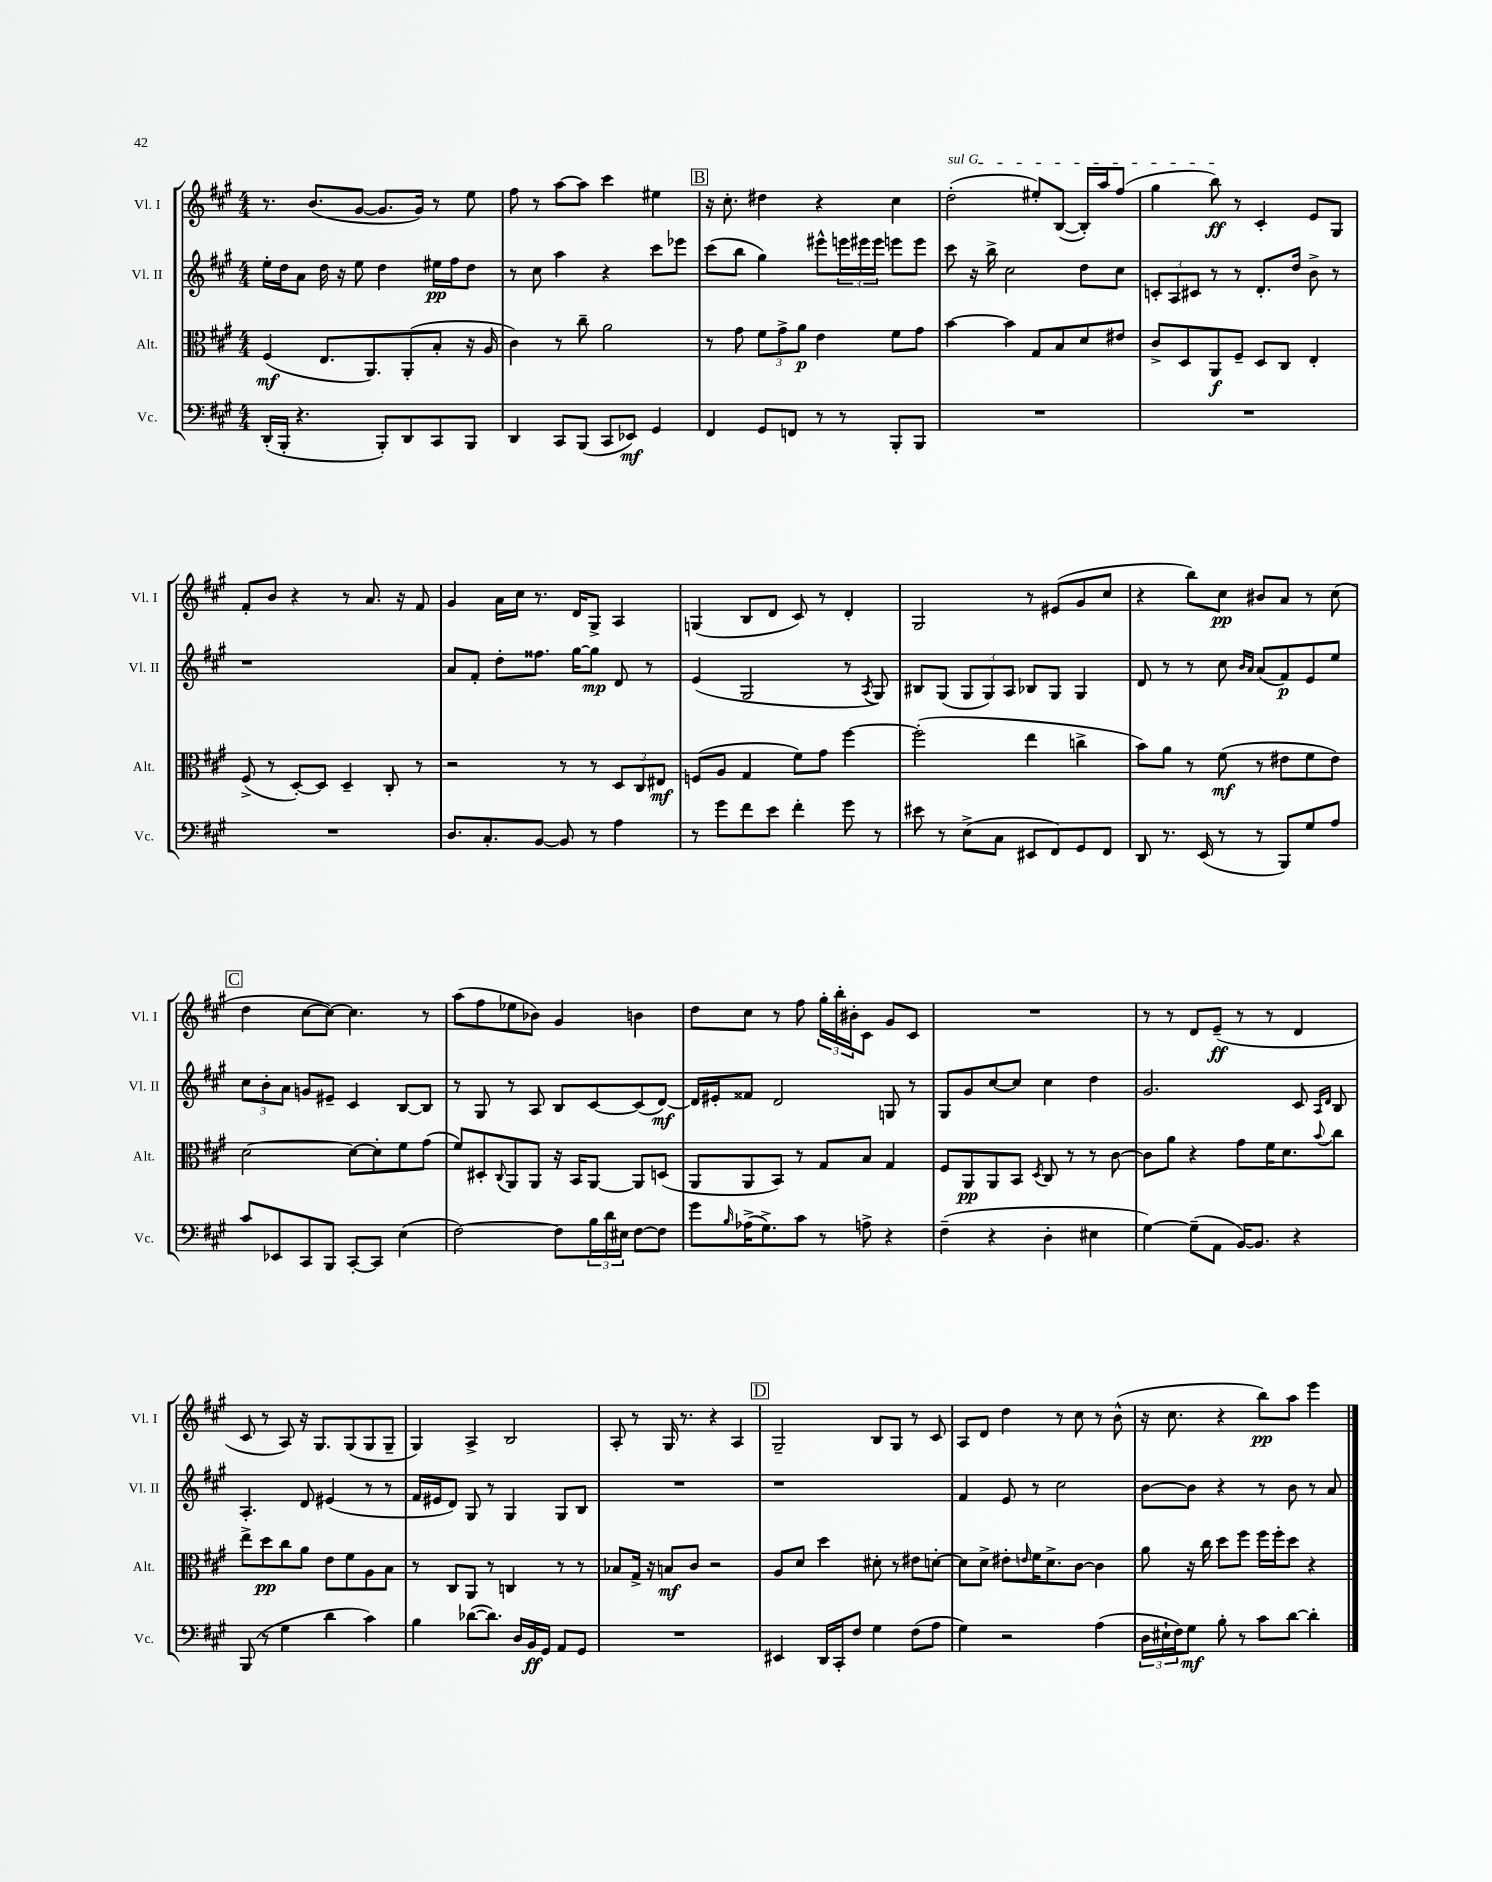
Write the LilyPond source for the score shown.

<<
\new StaffGroup <<
\new Staff = "s0" \with { instrumentName = "Vl. I" shortInstrumentName = "Vl. I" } {
    \clef treble \key a \major \numericTimeSignature \time 4/4
    r8. b'8.( gis'8~ gis'8. gis'16) r8 e''8 |
    fis''8 r8 a''8~ a''8 cis'''4 eis''4 |
    \mark \markup { \box "B" } r16 cis''8.-. dis''4 r4 cis''4 |
    \once \override TextSpanner.bound-details.left.text = \markup { \italic "sul G" } d''2-.\startTextSpan( eis''8-.) b8~( b16-.) a''16 fis''8( |
    gis''4 b''8\ff\stopTextSpan) r8 cis'4-. e'8 gis8 |
    fis'8-. b'8 r4 r8 a'8. r16 fis'8 |
    gis'4 a'16 cis''16 r8. d'16 gis8-> a4 |
    g4( b8 d'8 cis'8) r8 d'4-. |
    gis2 r8 eis'8( gis'8 cis''8 |
    r4 b''8) cis''8\pp bis'8 a'8 r8 cis''8( |
    \mark \markup { \box "C" } d''4 cis''8~ cis''8~) cis''4. r8 |
    a''8( fis''8 ees''8 bes'8) gis'4 b'4 |
    d''8 cis''8 r8 fis''8 \tuplet 3/2 { gis''16-. b''16-. bis'16-. } cis'8 gis'8 cis'8 |
    R1 |
    r8 r8 d'8 e'8--\ff( r8 r8 d'4 |
    cis'8 r8 a8) r16 gis8. gis8( gis8 gis8-- |
    gis4) a4-> b2 |
    a8-. r8 gis16 r8. r4 a4 |
    \mark \markup { \box "D" } gis2-- b8 gis8 r8 cis'8 |
    a8 d'8 d''4 r8 cis''8 r8 b'8-^( |
    r16 cis''8. r4 b''8\pp) a''8 e'''4 \bar "|." |
}
\new Staff = "s1" \with { instrumentName = "Vl. II" shortInstrumentName = "Vl. II" } {
    \clef treble \key a \major \numericTimeSignature \time 4/4
    e''16-. d''16 a'8 d''16 r16 e''8 d''4 eis''16\pp fis''16 d''8 |
    r8 cis''8 a''4 r4 cis'''8 ees'''8 |
    \mark \markup { \box "B" } cis'''8( b''8 gis''4) eis'''8-^ \tuplet 3/2 { e'''16 eis'''16 eis'''16 } e'''8 e'''8 |
    cis'''8 r16 b''16-> cis''2 d''8 cis''8 |
    \tuplet 3/2 { c'8-. a8 cis'8 } r8 r8 d'8.-. d''16 b'8-> r8 |
    r1 |
    a'8 fis'8-. d''8-. fisis''8. gis''16~ gis''8\mp d'8 r8 |
    e'4( gis2 r8 \acciaccatura { a8 } gis8) |
    bis8 gis8( \tuplet 3/2 { gis8 gis8) a8 } bes8 gis8 gis4 |
    d'8 r8 r8 cis''8 \grace { b'16 a'16 } a'8( fis'8\p) e'8 e''8 |
    \mark \markup { \box "C" } \tuplet 3/2 { cis''8 b'8-. a'8 } g'8 eis'8-- cis'4 b8~ b8 |
    r8 gis8 r8 a8 b8 cis'8~ cis'8( d'8~\mf) |
    d'16 eis'16-. fisis'8 d'2 g8 r8 |
    gis8 gis'8 cis''8~ cis''8 cis''4 d''4 |
    gis'2. cis'8 \grace { a16 d'16 } b8 |
    a4.-. d'8 eis'4( r8 r8 |
    fis'16 eis'16 d'8) gis8 r8 gis4 gis8 b8 |
    R1 |
    \mark \markup { \box "D" } r1 |
    fis'4 e'8 r8 cis''2 |
    b'8~ b'8 r4 r8 b'8 r8 a'8 \bar "|." |
}
\new Staff = "s2" \with { instrumentName = "Alt." shortInstrumentName = "Alt." } {
    \clef alto \key a \major \numericTimeSignature \time 4/4
    fis4\mf( e8. a,8.) a,8-.( b8-. r16 a16 |
    cis'4) r8 cis''8-- a'2 |
    \mark \markup { \box "B" } r8 gis'8 \tuplet 3/2 { fis'8 gis'8-> a'8\p } e'4 fis'8 gis'8 |
    b'4~ b'4 gis8 b8 d'8 eis'8 |
    cis'8-> d8 a,8\f fis8-- d8 cis8 e4-. |
    fis8->( r8 d8~-.) d8 d4-- cis8-. r8 |
    r2 r8 r8 \tuplet 3/2 { d8 cis8 eis8\mf } |
    f8( a8 gis4 fis'8) gis'8 fis''4~ |
    fis''2-.( e''4 c''4-> |
    b'8) a'8 r8 fis'8\mf( r8 eis'8 fis'8 eis'8) |
    \mark \markup { \box "C" } d'2~ d'8~ d'8-. fis'8 gis'8( |
    fis'8) dis8-. \appoggiatura { cis8 } a,8 a,8 r16 b,16 a,8~ a,8 d8( |
    a,8 a,8 b,8) r8 gis8 b8 gis4 |
    fis8 a,8\pp a,8 b,8 \acciaccatura { d8 } cis8 r8 r8 cis'8~ |
    cis'8 a'8 r4 gis'8 fis'16 d'8. \appoggiatura { b'8 } cis''8 |
    e''8-> d''8\pp cis''8 a'8 e'8 fis'8 a8 b8 |
    r8 cis8 a,8 r8 c4 r8 r8 |
    bes8 gis16-> r16 b8\mf cis'8 r2 |
    \mark \markup { \box "D" } a8 d'8 d''4 dis'8-. r8 eis'8 d'8~-. |
    d'8 d'8-> eis'8-. \grace { e'16 } fis'16 d'8.-> cis'8~ cis'4 |
    a'8 r16 cis''16 d''8 fis''8 fis''16 fis''16-. d''8 r4 \bar "|." |
}
\new Staff = "s3" \with { instrumentName = "Vc." shortInstrumentName = "Vc." } {
    \clef bass \key a \major \numericTimeSignature \time 4/4
    d,16-.( b,,16-. r4. b,,8-.) d,8 cis,8 b,,8 |
    d,4 cis,8 b,,8( cis,8 ees,8\mf) gis,4 |
    \mark \markup { \box "B" } fis,4 gis,8 f,8 r8 r8 b,,8-. b,,8 |
    R1 |
    R1 |
    R1 |
    d8. cis8.-. b,8~ b,8 r8 a4 |
    r8 gis'8 fis'8 e'8 fis'4-. gis'8 r8 |
    eis'8 r8 e8->( cis8 eis,8 fis,8) gis,8 fis,8 |
    d,8 r8. e,16( r8 r8 b,,8) gis8 a8 |
    \mark \markup { \box "C" } cis'8 ees,8 cis,8 b,,8 cis,8~-. cis,8 e4( |
    fis2~) fis8 \tuplet 3/2 { b16 d'16 eis16 } fis8~ fis8 |
    gis'8 \grace { b16 } aes16->( gis8.->) cis'8 r8 a8-> r4 |
    fis4--( r4 d4-. eis4 |
    gis4~) gis8--( a,8 b,16~) b,8. r4 |
    b,,8( r8 gis4 d'4 cis'4) |
    b4 des'8~( des'8.) d16 b,16\ff gis,16 a,8 gis,8 |
    R1 |
    \mark \markup { \box "D" } eis,4 d,16 cis,16-. fis8 gis4 fis8( a8 |
    gis4) r2 a4( |
    \tuplet 3/2 { d16 eis16-! fis16) } gis8\mf b8-. r8 cis'8 d'8~ d'4-. \bar "|." |
}
>>
>>
\layout { \context { \Score \remove "Bar_number_engraver" } }
